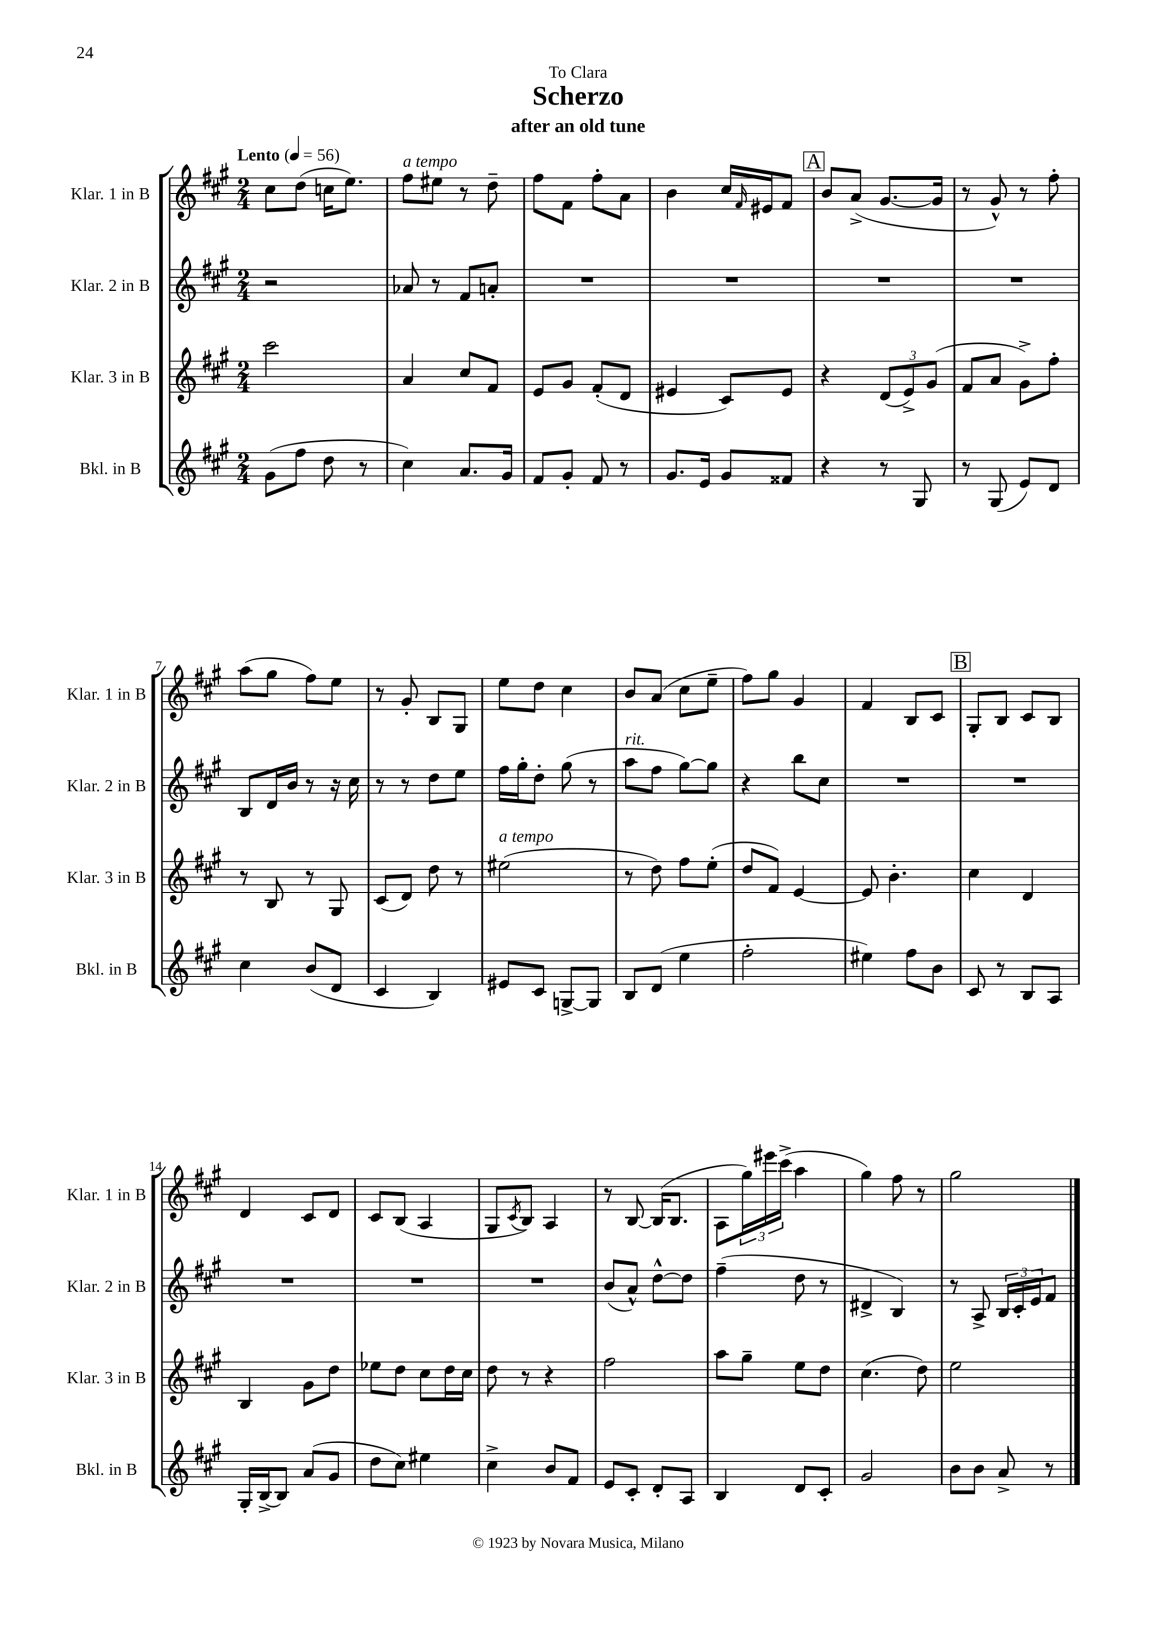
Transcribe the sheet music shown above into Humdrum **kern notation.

**kern	**kern	**kern	**kern
*staff4	*staff3	*staff2	*staff1
*clefG2	*clefG2	*clefG2	*clefG2
*k[f#c#g#]	*k[f#c#g#]	*k[f#c#g#]	*k[f#c#g#]
*M2/4	*M2/4	*M2/4	*M2/4
*MM56	*MM56	*MM56	*MM56
(8g#	2ccc#	2r	8cc#
8ff#	.	.	(8dd
8dd	.	.	16cc
.	.	.	8.ee)
8r	.	.	.
=	=	=	=
4cc#)	4a	8a-	8ff#
.	.	8r	8ee#
8.a	8cc#	8f#	8r
.	8f#	8a'	8dd~
16g#	.	.	.
=	=	=	=
8f#	8e	2r	8ff#
8g#'	8g#	.	8f#
8f#	(8f#'	.	8ff#'
8r	8d	.	8a
=	=	=	=
8.g#	4e#	2r	4b
16e	.	.	.
8g#	8c#)	.	16cc#
.	.	.	16qqf#
.	.	.	16e#
8f##	8e#	.	8f#
=	=	=	=
4r	4r	2r	8b
.	.	.	(8a^
8r	(12d	.	[8.g#
.	12e^)	.	.
8G#	.	.	.
.	(12g#	.	.
.	.	.	16g#]
=	=	=	=
8r	8f#	2r	8r
(8G#	8a	.	8g#^^)
8e)	8g#^)	.	8r
8d	8ff#'	.	8ff#'
=	=	=	=
4cc#	8r	8B	(8aa
.	8B	16d	8gg#
.	.	16b	.
(8b	8r	8r	8ff#)
8d	8G#	16r	8ee
.	.	16cc#	.
=	=	=	=
4c#	(8c#	8r	8r
.	8d)	8r	8g#'
4B)	8dd	8dd	8B
.	8r	8ee	8G#
=	=	=	=
8e#	(2ee#	16ff#	8ee
.	.	16gg#'	.
8c#	.	8dd'	8dd
[8G^	.	(8gg#	4cc#
8G]	.	8r	.
=	=	=	=
8B	8r	8aa	8b
(8d	8dd)	8ff#	(8a
4ee	8ff#	[8gg#)	8cc#
.	(8ee'	8gg#]	8ee~
=	=	=	=
2ff#'	8dd	4r	8ff#)
.	8f#)	.	8gg#
.	[4e	8bb	4g#
.	.	8cc#	.
=	=	=	=
4ee#)	8e]	2r	4f#
.	4.b'	.	.
8ff#	.	.	8B
8b	.	.	8c#
=	=	=	=
8c#	4cc#	2r	8G#'
8r	.	.	8B
8B	4d	.	8c#
8A	.	.	8B
=	=	=	=
16G#'	4B	2r	4d
[16B^	.	.	.
8B]	.	.	.
(8a	8g#	.	8c#
8g#	8dd	.	8d
=	=	=	=
8dd	8ee-	2r	8c#
8cc#)	8dd	.	(8B
4ee#	8cc#	.	4A
.	16dd	.	.
.	16cc#	.	.
=	=	=	=
4cc#^	8dd	2r	8G#
.	.	.	8qc#
.	8r	.	8B)
8b	4r	.	4A
8f#	.	.	.
=	=	=	=
8e	2ff#	(8b	8r
8c#'	.	8a^^)	[8B
8d'	.	[8dd^^	(16B]
.	.	.	8.B
8A	.	8dd]	.
=	=	=	=
4B	8aa	(4ff#~	8A
.	8gg#~	.	24gg#)
.	.	.	24eee#
.	.	.	(24ccc#^
8d	8ee	8dd	4aa
8c#'	8dd	8r	.
=	=	=	=
2g#	(4.cc#	4d#^	4gg#)
.	.	4B)	8ff#
.	8dd)	.	8r
=	=	=	=
8b	2ee	8r	2gg#
8b	.	8A^	.
8a^	.	24B	.
.	.	24c#'	.
.	.	24e	.
8r	.	8f#	.
==	==	==	==
*-	*-	*-	*-
